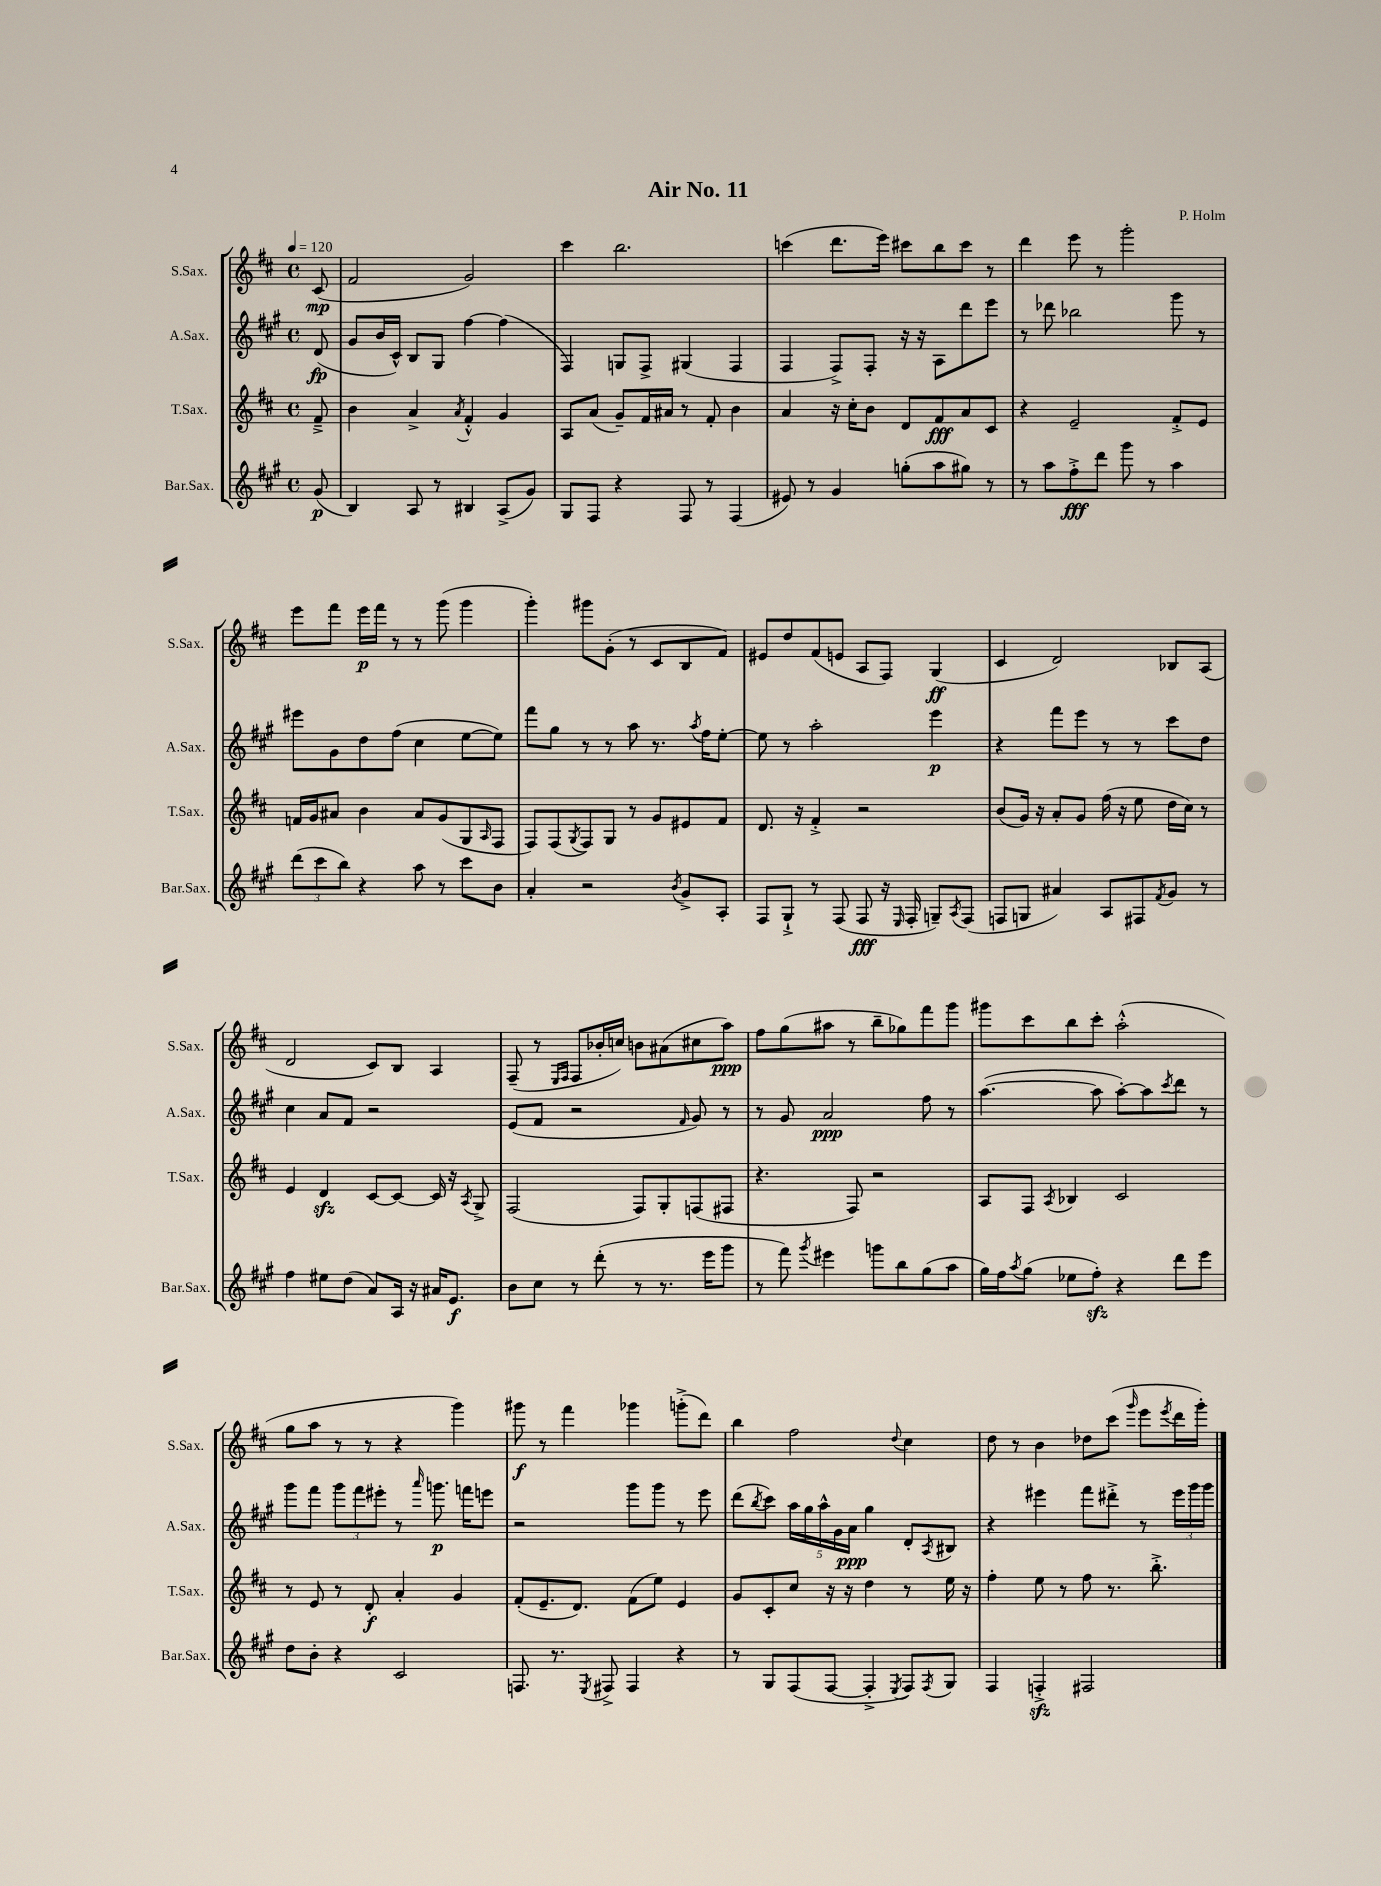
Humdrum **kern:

**kern	**dynam	**kern	**dynam	**kern	**dynam	**kern	**dynam
*part4	*part4	*part3	*part3	*part2	*part2	*part1	*part1
*staff4	*staff4	*staff3	*staff3	*staff2	*staff2	*staff1	*staff1
*I"Bar.Sax.	*	*I"T.Sax.	*	*I"A.Sax.	*	*I"S.Sax.	*
*I'Bar.Sax.	*	*I'T.Sax.	*	*I'A.Sax.	*	*I'S.Sax.	*
*clefG2	*	*clefG2	*	*clefG2	*	*clefG2	*
*k[f#c#g#]	*	*k[f#c#]	*	*k[f#c#g#]	*	*k[f#c#]	*
*M4/4	*	*M4/4	*	*M4/4	*	*M4/4	*
*met(c)	*	*met(c)	*	*met(c)	*	*met(c)	*
*MM120	*	*MM120	*	*MM120	*	*MM120	*
=	=	=	=	=	=	=	=
(8g#/	p	8f#~^/	.	(8d/	fp	(8c#/	mp
=1	=1	=1	=1	=1	=1	=1	=1
4B/)	.	4b\	.	8g#/L	.	2f#/	.
.	.	.	.	16b/L	.	.	.
.	.	.	.	16c#^^/JJ)	.	.	.
8A/	.	4a^/	.	8B/L	.	.	.
8r	.	.	.	8G#/J	.	.	.
.	.	8qa/	.	.	.	.	.
4B#X/	.	4f#'^^/	.	[4ff#\	.	2g/)	.
(8A^/L	.	4g/	.	(4ff#\]	.	.	.
8g#/J)	.	.	.	.	.	.	.
=2	=2	=2	=2	=2	=2	=2	=2
8G#/L	.	8A/L	.	4F#/)	.	4ccc#\	.
8F#/J	.	(8a/J	.	.	.	.	.
4r	.	8g~/L)	.	8Gn/L	.	2.bb\	.
.	.	16f#/L	.	8F#^/J	.	.	.
.	.	16a#X/JJ	.	.	.	.	.
8F#/	.	8r	.	(4G#X/	.	.	.
8r	.	8f#'/	.	.	.	.	.
(4F#/	.	4b\	.	4F#/	.	.	.
=3	=3	=3	=3	=3	=3	=3	=3
8e#X/)	.	4a/	.	4F#/	.	(4cccn\	.
8r	.	.	.	.	.	.	.
4g#/	.	16r	.	8F#^/L)	.	8.ddd\L	.
.	.	16cc#'\KL	.	.	.	.	.
.	.	8b\J	.	8F#'/J	.	.	.
.	.	.	.	.	.	16eee\Jk)	.
(8ggn'\L	.	8d/L	.	16r	.	8ccc#X\L	.
.	.	.	.	16r	.	.	.
8aa\	.	8f#/	fff	8A\L	.	8bb\	.
8gg#X\J)	.	8a/	.	8ddd\	.	8ccc#\J	.
8r	.	8c#/J	.	8eee\J	.	8r	.
=4	=4	=4	=4	=4	=4	=4	=4
8r	.	4r	.	8r	.	4ddd\	.
8aa\L	.	.	.	8ddd-X\	.	.	.
8ff#'^\	fff	2e~/	.	2bb-X\	.	8eee\	.
8ddd\J	.	.	.	.	.	8r	.
8ggg#\	.	.	.	.	.	2ggg'\	.
8r	.	.	.	.	.	.	.
4aa\	.	8f#'^/L	.	8ggg#\	.	.	.
.	.	8e/J	.	8r	.	.	.
!!LO:LB:g=z
=5	=5	=5	=5	=5	=5	=5	=5
(12ddd\L	.	16fn/LL	.	8eee#X\L	.	8eee\L	.
.	.	16g/J	.	.	.	.	.
12ccc#\	.	.	.	.	.	.	.
.	.	8a#X/J	.	8g#\	.	8fff#\J	.
12bb\J)	.	.	.	.	.	.	.
4r	.	4b\	.	8dd\	.	16eee\LL	p
.	.	.	.	.	.	16fff#\JJ	.
.	.	.	.	(8ff#\J	.	8r	.
8aa\	.	8a#/L	.	4cc#\	.	8r	.
8r	.	(8g/	.	.	.	(8ggg\	.
8ccc#\L	.	8G/	.	[8ee\L	.	4ggg\	.
.	.	16qqA/	.	.	.	.	.
8b\J	.	8F#/J	.	8ee\J])	.	.	.
=6	=6	=6	=6	=6	=6	=6	=6
4a'/	.	8F#/L)	.	8fff#\L	.	4ggg'\)	.
.	.	(8F#/	.	8gg#\J	.	.	.
.	.	8qG/	.	.	.	.	.
2r	.	8F#/)	.	8r	.	8ggg#X\L	.
.	.	8G/J	.	8r	.	(8g'\J	.
.	.	8r	.	8aa\	.	8r	.
.	.	8g/L	.	8.r	.	8c#/L	.
8qb/	.	.	.	.	.	.	.
8g#^/L	.	8e#X/	.	.	.	8B/	.
.	.	.	.	8qaa/	.	.	.
.	.	.	.	16ff#\KL	.	.	.
8A'/J	.	8f#/J	.	[8ee'\J	.	8f#/J)	.
=7	=7	=7	=7	=7	=7	=7	=7
8F#/L	.	8.d/	.	8ee\]	.	8e#X/L	.
8G#`^/J	.	.	.	8r	.	8dd/	.
.	.	16r	.	.	.	.	.
8r	.	4f#'^/	.	2aa'\	.	(8f#/	.
(8F#/	.	.	.	.	.	8en/J	.
8F#/	fff	2r	.	.	.	8A/L	.
16r	.	.	.	.	.	8F#/J)	.
16qqE/	.	.	.	.	.	.	.
16F#'/	.	.	.	.	.	.	.
8Gn~/L)	.	.	.	4eee\	p	(4G/	ff
8qA/	.	.	.	.	.	.	.
(8F#/J	.	.	.	.	.	.	.
=8	=8	=8	=8	=8	=8	=8	=8
8Fn/L	.	(8b/L	.	4r	.	4c#/	.
8Gn/J	.	16g/Jk)	.	.	.	.	.
.	.	16r	.	.	.	.	.
4a#X/)	.	8a'/L	.	8fff#\L	.	2d/)	.
.	.	8g/J	.	8eee\J	.	.	.
8A/L	.	(16ff#\	.	8r	.	.	.
.	.	16r	.	.	.	.	.
8F#X/	.	8ee\	.	8r	.	.	.
8qf#/	.	.	.	.	.	.	.
8g#/J	.	16dd\LL	.	8ccc#\L	.	8B-X/L	.
.	.	16cc#\JJ)	.	.	.	.	.
8r	.	8r	.	8dd\J	.	(8A/J	.
!!LO:LB:g=z
=9	=9	=9	=9	=9	=9	=9	=9
4ff#\	.	4e/	.	4cc#\	.	2d/	.
8ee#X\L	.	4dzz/	.	8a/L	.	.	.
(8dd\J	.	.	.	8f#/J	.	.	.
8a/L)	.	[8c#/L	.	2r	.	8c#/L)	.
16A/Jk	.	8c#/J_	.	.	.	8B/J	.
16r	.	.	.	.	.	.	.
16a#X/KL	.	16c#/]	.	.	.	4A/	.
8.e/J	f	16r	.	.	.	.	.
.	.	8qA/	.	.	.	.	.
.	.	8G^/	.	.	.	.	.
=10	=10	=10	=10	=10	=10	=10	=10
8b\L	.	(2F#/	.	(8e/L	.	(8F#~/	.
8cc#\J	.	.	.	8f#/J	.	8r	.
.	.	.	.	.	.	16qqE/LL	.
.	.	.	.	.	.	16qqF#/JJ	.
8r	.	.	.	2r	.	8F#/L	.
(8ddd'\	.	.	.	.	.	16b-X'/L	.
.	.	.	.	.	.	16ccn/JJ)	.
8r	.	8F#/L)	.	.	.	8bn\L	.
8.r	.	8G'/	.	.	.	(8a#X\	.
.	.	.	.	16qqf#/	.	.	.
.	.	(8Fn/	.	8g#/)	.	8cc#X\	.
16eee\KL	.	.	.	.	.	.	.
8ggg#\J	.	8F#X/J	.	8r	.	8aa\J)	ppp
=11	=11	=11	=11	=11	=11	=11	=11
8r	.	4.r	.	8r	.	8ff#\L	.
8fff#\)	.	.	.	8g#/	.	(8gg\	.
8qggg#/	.	.	.	.	.	.	.
4eee#X\	.	.	.	2a/	ppp	8aa#X\J	.
.	.	8F#/)	.	.	.	8r	.
8gggn\L	.	2r	.	.	.	8bb~\L	.
8bb\	.	.	.	.	.	8gg-X\)	.
(8gg#\	.	.	.	8ff#\	.	8fff#\	.
8aa\J	.	.	.	8r	.	8ggg\J	.
=12	=12	=12	=12	=12	=12	=12	=12
16gg#\LL)	.	8A/L	.	([4.aa\	.	8ggg#X\L	.
16ff#\J	.	.	.	.	.	.	.
8qaa/	.	.	.	.	.	.	.
(8gg#\J	.	8F#/J	.	.	.	8ccc#\	.
.	.	8qA/	.	.	.	.	.
8ee-X\L	.	4B-X/	.	.	.	8bb\	.
8ff#zz'\J)	.	.	.	8aa\]	.	8ccc#'\J	.
4r	.	2c#/	.	[8aa'\L)	.	(2aa'^^\	.
.	.	.	.	8aa\]	.	.	.
.	.	.	.	8qccc#/	.	.	.
8ddd\L	.	.	.	8ddd\J	.	.	.
8eee\J	.	.	.	8r	.	.	.
!!LO:LB:g=z
=13	=13	=13	=13	=13	=13	=13	=13
8dd\L	.	8r	.	8ggg#\L	.	8gg\L	.
8b'\J	.	8e/	.	8fff#\J	.	8aa\J	.
4r	.	8r	.	12ggg#\L	.	8r	.
.	.	.	.	12fff#\	.	.	.
.	.	8d'/	f	.	.	8r	.
.	.	.	.	12eee#X'\J	.	.	.
2c#/	.	4a'/	.	8r	.	4r	.
.	.	.	.	16qqaaa/	.	.	.
.	.	.	.	8.gggn\	p	.	.
.	.	4g/	.	.	.	4ggg\)	.
.	.	.	.	16fffn\KL	.	.	.
.	.	.	.	8eeen\J	.	.	.
=14	=14	=14	=14	=14	=14	=14	=14
8.Fn/	.	(8f#'/L	.	2r	.	8ggg#X\	f
.	.	8.e~/	.	.	.	8r	.
8.r	.	.	.	.	.	.	.
.	.	.	.	.	.	4fff#\	.
.	.	8.d/J)	.	.	.	.	.
8qE/	.	.	.	.	.	.	.
8F#X^/	.	.	.	.	.	.	.
4F#/	.	(8f#\L	.	8ggg#\L	.	4ggg-X\	.
.	.	8ee\J)	.	8ggg#\J	.	.	.
4r	.	4e/	.	8r	.	(8gggn'^\L	.
.	.	.	.	8eee\	.	8ddd\J)	.
=15	=15	=15	=15	=15	=15	=15	=15
8r	.	8g/L	.	(8ddd\L	.	4bb\	.
.	.	.	.	8qbb/	.	.	.
8G#/L	.	8c#'/	.	8ccc#\J)	.	.	.
(8F#/	.	8cc#/J	.	20aa\LL	.	2ff#\	.
.	.	.	.	20gg#\	.	.	.
.	.	.	.	20aa^^\	.	.	.
[8F#/J	.	16r	.	.	.	.	.
.	.	.	.	20g#\	.	.	.
.	.	16r	.	.	.	.	.
.	.	.	.	20a\JJ	ppp	.	.
4F#'^/]	.	4dd\	.	4gg#\	.	.	.
8qE/	.	.	.	.	.	8qqdd/	.
8F#/L)	.	8r	.	8d'/L	.	4cc#\	.
8qF#/	.	.	.	8qA/	.	.	.
8G#/J	.	16ee\	.	8B#X/J	.	.	.
.	.	16r	.	.	.	.	.
=16	=16	=16	=16	=16	=16	=16	=16
4F#/	.	4ff#'\	.	4r	.	8dd\	.
.	.	.	.	.	.	8r	.
4Fnzz'^/	.	8ee\	.	4eee#X\	.	4b\	.
.	.	8r	.	.	.	.	.
2F#X/	.	8ff#\	.	8fff#\L	.	8dd-X\L	.
.	.	8.r	.	8ddd#X'^\J	.	(8ccc#\J	.
.	.	.	.	.	.	16qqggg/	.
.	.	.	.	8r	.	8eee\L	.
.	.	8.bb'^\	.	.	.	.	.
.	.	.	.	.	.	8qeee/	.
.	.	.	.	24eee#\LL	.	16ddd\L	.
.	.	.	.	24ggg#\	.	.	.
.	.	.	.	.	.	16ggg'\JJ)	.
.	.	.	.	24ggg#\JJ	.	.	.
==	==	==	==	==	==	==	==
*-	*-	*-	*-	*-	*-	*-	*-
